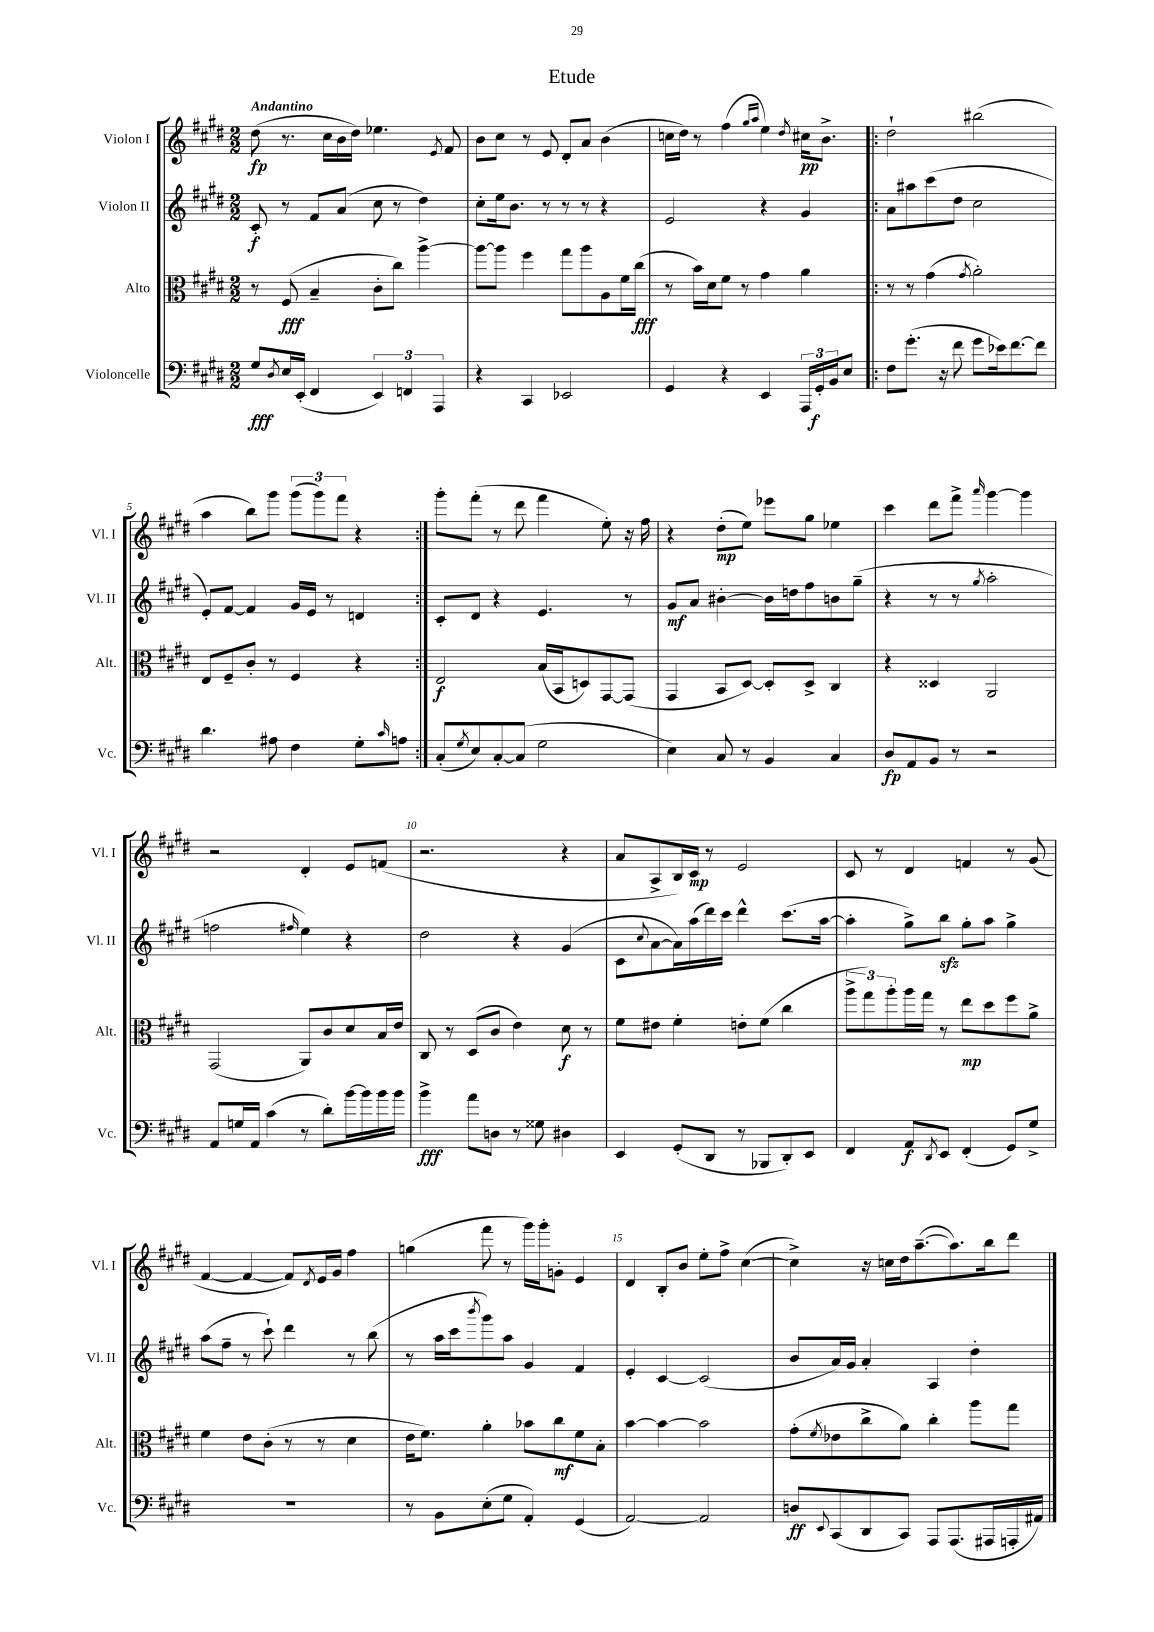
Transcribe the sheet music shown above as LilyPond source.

\header { title = "Etude" }
<<
\new StaffGroup <<
\new Staff = "s0" \with { instrumentName = "Violon I" shortInstrumentName = "Vl. I" } {
    \clef treble \key e \major \numericTimeSignature \time 2/2 \tempo "Andantino"
    dis''8\fp( r8. cis''16 b'16 dis''16) ees''4. \acciaccatura { e'8 } fis'8 |
    b'8 cis''8 r8 e'8 dis'8-. a'8 b'4( |
    c''16 dis''16) r8 fis''4( \grace { gis''16 a''16 } e''4) \acciaccatura { dis''8 } cis''16\pp b'8.-> |
    \repeat volta 2 { dis''2-! bis''2( |
    a''4 b''8) gis'''8 \tuplet 3/2 { gis'''8( gis'''8) fis'''8 } r4 | }
    gis'''8-. fis'''8-.( r8 dis'''8 fis'''4 e''8-.) r16 fis''16 |
    r4 dis''8-.\mp( e''8) ees'''8 gis''8 ees''4 |
    cis'''4 dis'''8 fis'''8-> \grace { a'''16 } gis'''4~ gis'''4 |
    r2 dis'4-. e'8 f'8( |
    r2. r4 |
    a'8 a8-> b16) cis'16\mp r8 e'2 |
    cis'8 r8 dis'4 f'4 r8 gis'8( |
    fis'4~ fis'4~ fis'8) \acciaccatura { dis'8 } e'16 gis'16 fis''4 |
    g''4( fis'''8 r8 gis'''16) gis'''16-. g'8-. e'4 |
    dis'4 b8-. b'8 e''8-. fis''8-> cis''4~( |
    cis''4->) r16 c''16 dis''16 a''8.~--( a''8.) b''16 dis'''8 \bar "|." |
}
\new Staff = "s1" \with { instrumentName = "Violon II" shortInstrumentName = "Vl. II" } {
    \clef treble \key e \major \numericTimeSignature \time 2/2
    cis'8-.\f r8 fis'8 a'8( cis''8 r8 dis''4) |
    cis''8-. e''16 b'8. r8 r8 r8 r4 |
    e'2 r4 gis'4 |
    \repeat volta 2 { a'8 ais''8 cis'''8( dis''8 cis''2 |
    e'8-.) fis'8~ fis'4 gis'16 e'16 r8 d'4 | }
    cis'8-. dis'8 r4 e'4. r8 |
    gis'8\mf a'8 bis'4~-. bis'16 d''16 fis''8 b'8 gis''8--( |
    r4 r8 r8 \acciaccatura { gis''8 } a''2-. |
    f''2 \grace { fis''16 } e''4) r4 |
    dis''2 r4 gis'4( |
    cis'8 \appoggiatura { cis''8 } a'8~ a'16) a''16( dis'''16) cis'''16 dis'''4-^ cis'''8.( a''16~ |
    a''4-. gis''8->) b''8\sfz gis''8-. a''8 gis''4-> |
    a''8( fis''8-- r8 cis'''8-!) dis'''4 r8 b''8( |
    r8 a''16 cis'''16 \acciaccatura { b'''8 } gis'''8) a''8 gis'4 fis'4 |
    e'4-. cis'4~ cis'2( |
    b'8 a'16) gis'16 a'4-. a4 dis''4-. \bar "|." |
}
\new Staff = "s2" \with { instrumentName = "Alto" shortInstrumentName = "Alt." } {
    \clef alto \key e \major \numericTimeSignature \time 2/2
    r8 fis8\fff( b4-- cis'8-. cis''8) a''4~-> |
    a''8~ a''8 fis''4 gis''8 a''8 a8 fis'16 cis''16\fff( |
    r8 b'16) dis'16 fis'8 r8 gis'4 a'4 |
    \repeat volta 2 { r8 r8 gis'4( \acciaccatura { gis'8 } a'2-.) |
    e8 fis8-- cis'8-. r8 fis4 r4 | }
    e2\f b16( b,16 d8) gis,8~ gis,8( |
    gis,4 b,8 dis8~) dis8-. dis8-> cis4 |
    r4 disis4 a,2 |
    gis,2( a,8) cis'8 dis'8 b16 e'16 |
    cis8 r8 dis8( cis'8 e'4) dis'8\f r8 |
    fis'8 eis'8 fis'4-. e'8-. fis'8( cis''4 |
    \tuplet 3/2 { a''8-> gis''8) a''8-. } a''16 gis''16 r8 e''8\mp dis''8 fis''8 a'8-> |
    fis'4 e'8 cis'8-.( r8 r8 dis'4 |
    e'16 fis'8.) a'4-. bes'8 cis''8\mf fis'8 b8-. |
    b'4~ b'4~ b'2 |
    gis'8-.( \acciaccatura { fis'8 } ees'8 cis''8-> a'8) cis''4-. a''8 gis''8 \bar "|." |
}
\new Staff = "s3" \with { instrumentName = "Violoncelle" shortInstrumentName = "Vc." } {
    \clef bass \key e \major \numericTimeSignature \time 2/2
    gis8\fff \acciaccatura { dis8 } e16 e,16-.( fis,4 \tuplet 3/2 { e,4) f,4 a,,4 } |
    r4 cis,4 ees,2 |
    gis,4 r4 e,4 \tuplet 3/2 { a,,16 gis,16-.\f b,16 } e8 |
    \repeat volta 2 { fis8 gis'8.-.( r16 fis'8 gis'8 ees'16) fis'8.~ fis'8 |
    dis'4. ais8 fis4 gis8-. \grace { cis'16 } a8 | }
    cis8-.( \acciaccatura { gis8 } e8) cis8~-. cis8( gis2 |
    e4) cis8 r8 b,4 cis4 |
    dis8\fp a,8 b,8 r8 r2 |
    a,8 g16 a,16 cis'4( r8 dis'8-.) b'16~ b'16 b'16 b'16 |
    b'4->\fff a'8 d8 r8 gisis8 dis4 |
    e,4 gis,8-.( dis,8 r8 bes,,8 dis,8-.) e,8 |
    fis,4 a,8\f \acciaccatura { dis,8 } e,8 fis,4-.( gis,8) gis8-> |
    R1 |
    r8 b,8 e8-.( gis8 a,4-.) gis,4( |
    a,2~) a,2 |
    d8\ff \appoggiatura { e,8 } cis,8( dis,8 cis,8) a,,8 a,,8.( ais,,16 a,,16-. ais,16) \bar "|." |
}
>>
>>
\layout { \context { \Score \override BarNumber.break-visibility = ##(#f #t #t) barNumberVisibility = #(every-nth-bar-number-visible 5) } }
